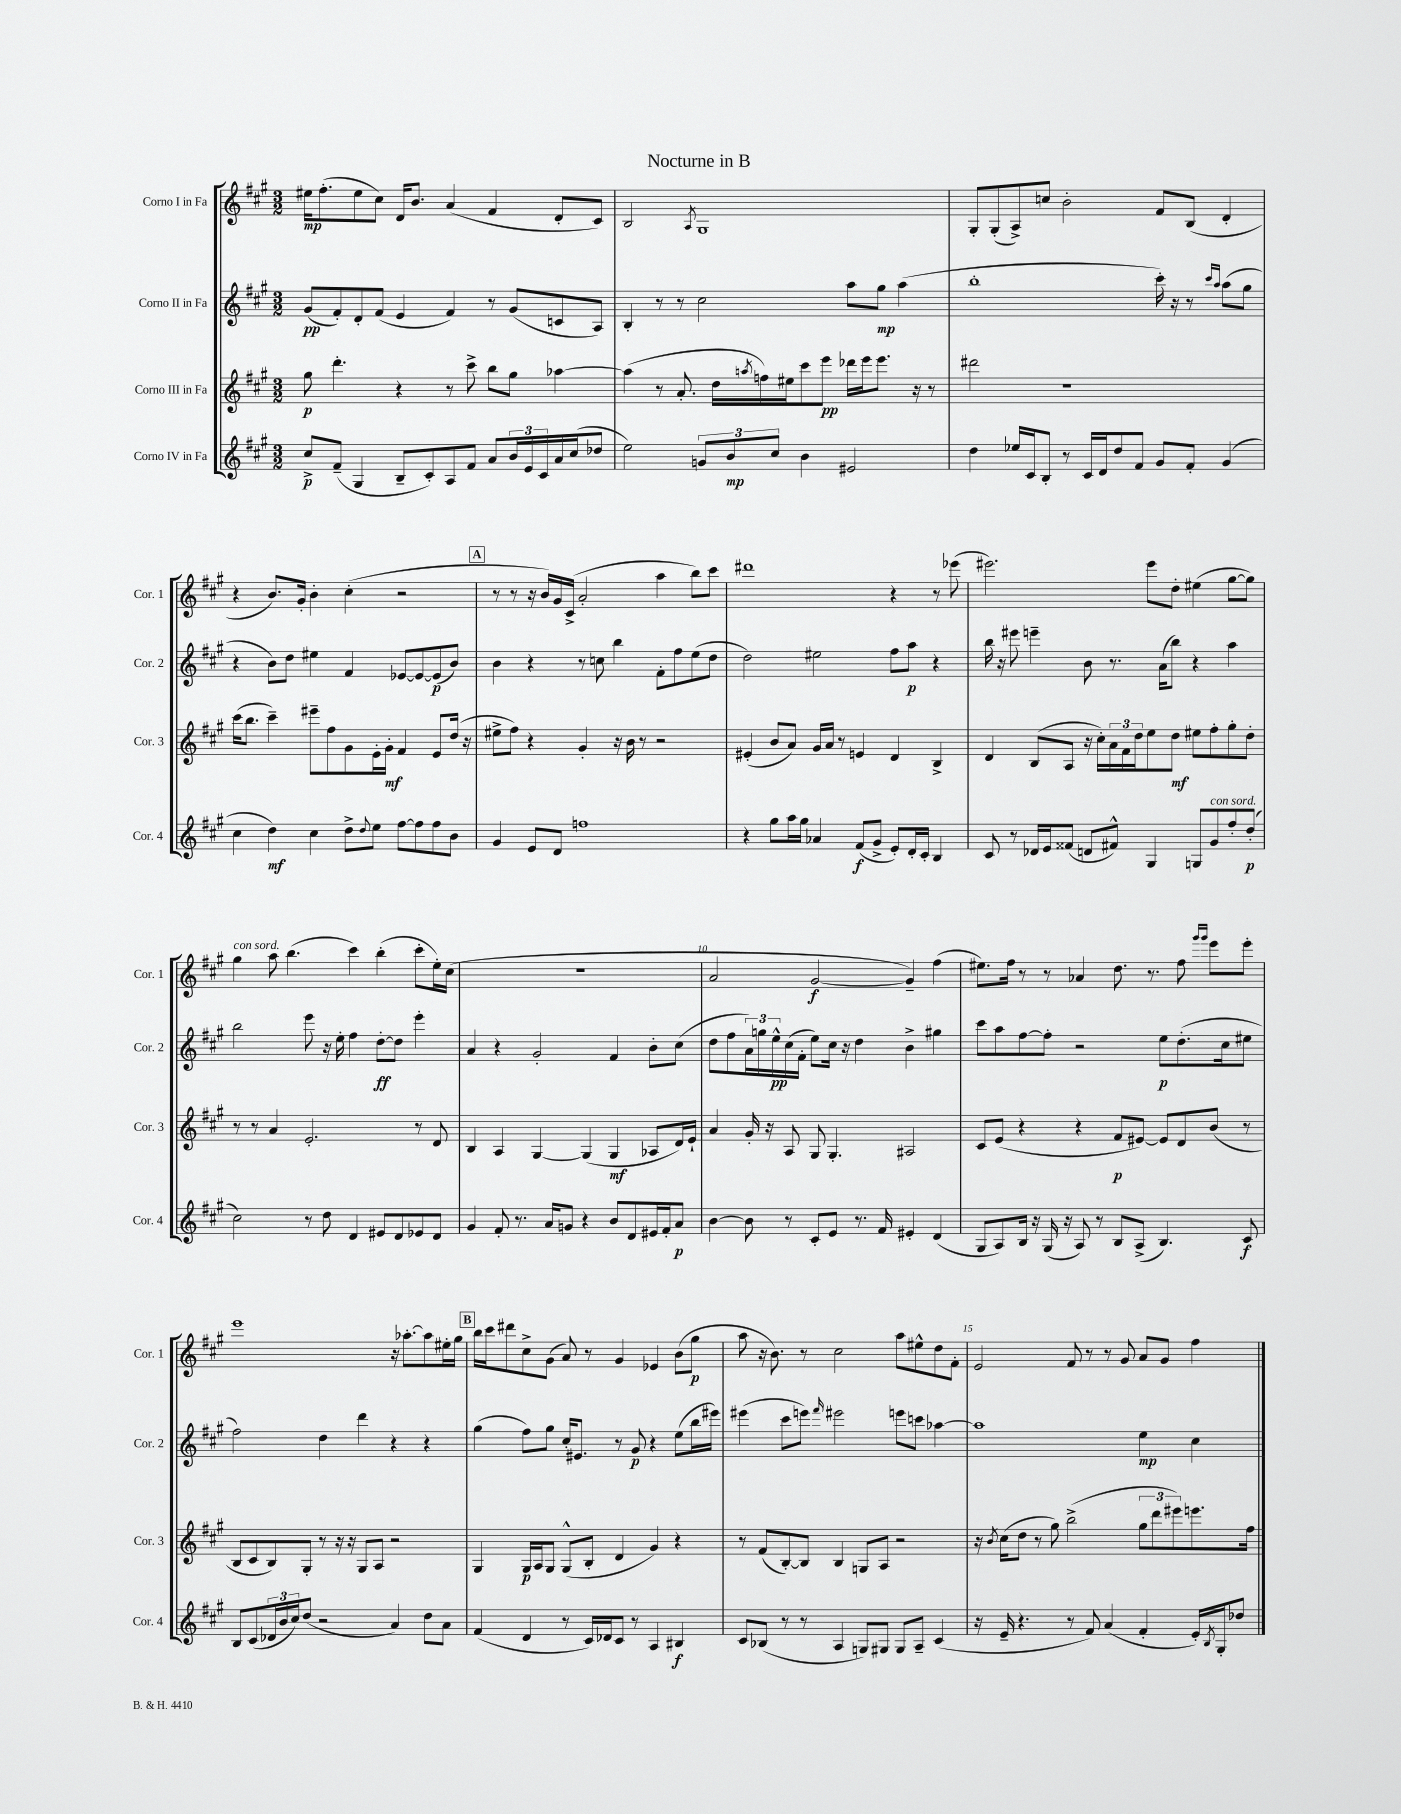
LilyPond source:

\header { title = "Nocturne in B" }
<<
\new StaffGroup <<
\new Staff = "s0" \with { instrumentName = "Corno I in Fa" shortInstrumentName = "Cor. 1" } {
    \clef treble \key a \major \numericTimeSignature \time 3/2
    eis''16\mp fis''8.-.( eis''8 cis''8) d'16 b'8. a'4( fis'4 d'8-. cis'8) |
    b2 \acciaccatura { a8 } gis1 |
    gis8-. gis8-.( a8->) c''8 b'2-. fis'8 b8( d'4-. |
    r4 b'8.) gis'16-. b'4-. cis''4-.( r2 |
    \mark \markup { \box "A" } r8 r8 r16 b'16) gis'16 cis'16->( a'2-. a''4 b''8) cis'''8 |
    dis'''1 r4 r8 ees'''8( |
    eis'''2.) eis'''8 d''8-. eis''4( gis''8~ gis''8) |
    gis''4^\markup { \italic "con sord." } a''8 b''4.( cis'''4) b''4-.( cis'''8-. e''16-.) cis''16( |
    R1. |
    a'2 gis'2~\f gis'4--) fis''4( |
    eis''8.) fis''16 r8 r8 aes'4 d''8. r8. fis''8 \grace { gis'''16 gis'''16 } e'''8 e'''8-. |
    e'''1 r16 aes''8.~-. aes''8 eis''16-. gis''16 |
    \mark \markup { \box "B" } b''16 cis'''16 dis'''8 cis''8-> gis'8( a'8) r8 gis'4 ees'4 b'8( gis''8\p |
    a''8 r16 b'8.) r8 cis''2 a''8 eis''8-^ d''8 fis'8-. |
    e'2 fis'8 r8 r8 gis'8 a'8 gis'8 fis''4 \bar "|." |
}
\new Staff = "s1" \with { instrumentName = "Corno II in Fa" shortInstrumentName = "Cor. 2" } {
    \clef treble \key a \major \numericTimeSignature \time 3/2
    gis'8\pp( fis'8-.) d'8-. fis'8( e'4 fis'4) r8 gis'8( c'8 a8) |
    b4-. r8 r8 cis''2 a''8 gis''8\mp a''4( |
    b''1-. cis'''16-.) r16 r8 \grace { cis'''16 a''16 } a''8( gis''8 |
    r4 b'8) d''8 eis''4 fis'4 ees'8~ ees'8~ ees'8\p( b'8) |
    \mark \markup { \box "A" } b'4 r4 r8 c''8 b''4 fis'8-. fis''8 e''8( d''8 |
    d''2) eis''2 fis''8 a''8\p r4 |
    b''16 r16 eis'''8 e'''4-- b'8 r8. a'16( b''8) r4 a''4 |
    b''2 e'''8 r16 e''16-. fis''4 d''8~-.\ff d''8 e'''4-. |
    a'4 r4 gis'2-. fis'4 b'8-. cis''8( |
    d''8 fis''8 \tuplet 3/2 { a'16) g''16 e''16-^\pp } cis''16( fis'16-. e''8) cis''16 r16 d''4 b'4-> gis''4 |
    cis'''8 a''8 fis''8~ fis''8-. r2 e''8\p d''8.-.( cis''16 eis''8 |
    fis''2) d''4 d'''4 r4 r4 |
    \mark \markup { \box "B" } gis''4( fis''8) gis''8 cis''16-. eis'8. r8 gis'8\p r4 e''8( b''16 eis'''16) |
    eis'''4( cis'''8 e'''8) \grace { fis'''16 } eis'''2 e'''8 c'''8 aes''4~ |
    aes''1 e''4\mp cis''4 \bar "|." |
}
\new Staff = "s2" \with { instrumentName = "Corno III in Fa" shortInstrumentName = "Cor. 3" } {
    \clef treble \key a \major \numericTimeSignature \time 3/2
    gis''8\p d'''4.-. r4 r8 cis'''8-> b''8 gis''8 aes''4~ |
    aes''4( r8 a'8.-. d''16 \acciaccatura { a''8 } f''16) eis''16 cis'''8 e'''8\pp des'''16 e'''16 e'''8. r16 r8 |
    dis'''2 r1 |
    cis'''16( b''8. cis'''4--) eis'''8-- fis''8 gis'8 e'16-. gis'16-.\mf fis'4 e'8 d''16( r16 |
    \mark \markup { \box "A" } eis''8-> fis''8) r4 gis'4-. r16 b'16 r8 r2 |
    eis'4-.( b'8 a'8) gis'16 a'16 r8 e'4 d'4 b4-> |
    d'4 b8( a8 r16 cis''16-.) \tuplet 3/2 { a'16 fis'16 d''16 } e''8 d''8\mf eis''8 fis''8-. gis''8-. d''8-. |
    r8 r8 a'4 e'2.-. r8 d'8 |
    b4 a4 gis4~ gis4( gis4\mf aes8 d'16) e'16-! |
    a'4 gis'16-. r16 a8 gis8 gis4.-. ais2 |
    cis'8 e'8( r4 r4 fis'8\p eis'8~) eis'8 d'8 b'8( r8 |
    b8 cis'8 b8) gis8-. r8 r16 r16 gis8 a8 r2 |
    \mark \markup { \box "B" } gis4 gis16\p a16 gis8 gis8-^( b8-. d'4 gis'4) r4 |
    r8 fis'8( b8~-.) b8 b4 g8 a8 r2 |
    r16 \acciaccatura { b'8 } cis''16( d''8 r8 gis''8) b''2->( \tuplet 3/2 { gis''8 d'''8 eis'''8) } e'''8. fis''16 \bar "|." |
}
\new Staff = "s3" \with { instrumentName = "Corno IV in Fa" shortInstrumentName = "Cor. 4" } {
    \clef treble \key a \major \numericTimeSignature \time 3/2
    cis''8->\p fis'8--( gis4 b8-- cis'8-.) a8 fis'8 a'8 \tuplet 3/2 { b'16 e'16 cis'16 } a'16 cis''16( des''8 |
    e''2) \tuplet 3/2 { g'8 b'8\mp cis''8 } b'4 eis'2 |
    d''4 ees''16 cis'16 b8-. r8 cis'16 d'16 d''8 fis'8 gis'8 fis'8-. gis'4( |
    cis''4 d''4\mf) cis''4 d''8-> \appoggiatura { d''8 } e''8 fis''8~ fis''8 fis''8 b'8 |
    \mark \markup { \box "A" } gis'4 e'8 d'8 f''1 |
    r4 gis''8 a''16 gis''16 aes'4 fis'8\f( gis'8-> e'8-.) d'16-. cis'16-. b4 |
    cis'8 r8 des'16 e'16 fisis'8( d'8 fis'8-^) gis4 g8 gis'8^\markup { \italic "con sord." } fis''8-. d''8-.\p( |
    cis''2) r8 d''8 d'4 eis'8 d'8 ees'8 d'8 |
    gis'4 fis'8-. r8. a'16 g'8 r4 b'8 d'8 eis'16 fis'16-. a'8\p |
    b'4~ b'8 r8 cis'8-. e'8 r8. fis'16 eis'4-. d'4( |
    gis8 a8) b16 r16 gis16( r16 a8) r8 b8 a8->( b4.) cis'8\f |
    b8 cis'8( \tuplet 3/2 { des'16 b'16 cis''16) } d''8( r2 a'4) d''8 a'8 |
    \mark \markup { \box "B" } fis'4( d'4 r8 cis'16) des'16 cis'8 r8 a4 bis4\f |
    cis'8 bes8( r8 r8 a4 g8) gis8 gis8 a8-- cis'4( |
    r16 e'16-- r4. r8 fis'8) a'4( fis'4-. e'16-.) \acciaccatura { b8 } gis16-. des''8 \bar "|." |
}
>>
>>
\layout { \context { \Score \override BarNumber.break-visibility = ##(#f #t #t) barNumberVisibility = #(every-nth-bar-number-visible 5) } }
